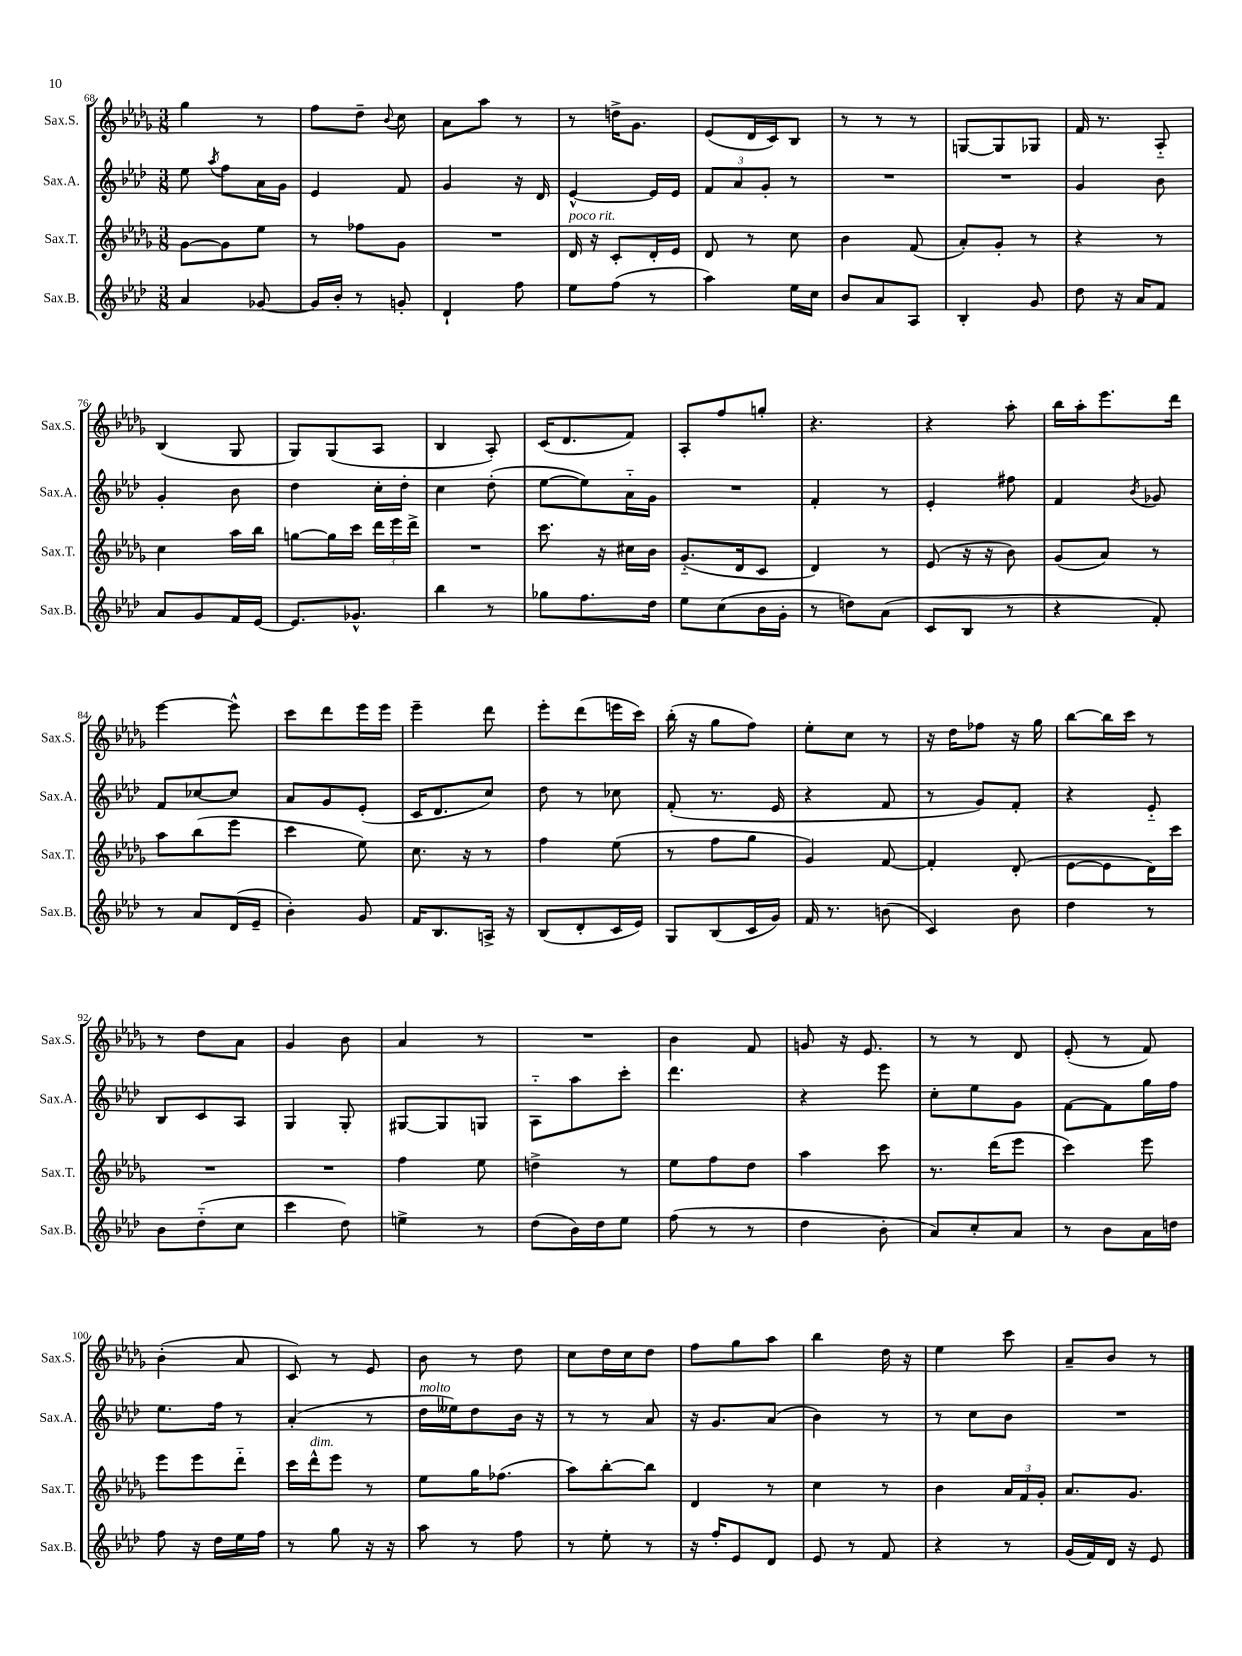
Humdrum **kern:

**kern	**kern	**kern	**kern
*staff4	*staff3	*staff2	*staff1
*clefG2	*clefG2	*clefG2	*clefG2
*k[b-e-a-d-]	*k[b-e-a-d-g-]	*k[b-e-a-d-]	*k[b-e-a-d-g-]
*M3/8	*M3/8	*M3/8	*M3/8
4a-	[8g-	8ee-	4gg-
.	.	8qaa-	.
.	8g-]	8ff	.
[8g-	8ee-	16a-	8r
.	.	16g	.
=	=	=	=
16g-]	8r	4e-	8ff
16b-'	.	.	.
8r	8ff-	.	8dd-~
.	.	.	8qqb-
8g'	8g-	8f	8cc
=	=	=	=
4d-`	4.r	4g	8a-
.	.	.	8aa-
8ff	.	16r	8r
.	.	16d-	.
=	=	=	=
8ee-	16d-	[4e-^^	8r
.	16r	.	.
(8ff	8c'	.	16dd^
.	.	.	8.g-
8r	16d-'	16e-]	.
.	16e-	16e-	.
=	=	=	=
4aa-)	8d-	12f	(8e-
.	.	12a-	.
.	8r	.	16d-
.	.	12g'	.
.	.	.	16c)
16ee-	8cc	8r	8B-
16cc	.	.	.
=	=	=	=
8b-	4b-	4.r	8r
8a-	.	.	8r
8A-	(8f	.	8r
=	=	=	=
4B-'	8a-')	4.r	[8G
.	8g-'	.	8G]
8g	8r	.	8G-
=	=	=	=
8dd-	4r	4g	16f
.	.	.	8.r
16r	.	.	.
16a-	.	.	.
8f	8r	8b-	8A-'~
=	=	=	=
8a-	4cc	4g'	(4B-
8g	.	.	.
16f	16aa-	8b-	8G-
[16e-	16bb-	.	.
=	=	=	=
8.e-]	[8gg	4dd-	8G-)
.	16gg]	.	(8G-
8.g-^^	16ccc	.	.
.	24ddd-	16cc'	8A-
.	24eee-	.	.
.	.	16dd-'	.
.	24ddd-^	.	.
=	=	=	=
4bb-	4.r	4cc	4B-
8r	.	(8dd-'	8A-')
=	=	=	=
8gg-	8.ccc	[8ee-	(16c
.	.	.	8.d-
8.ff	.	8ee-])	.
.	16r	.	.
.	16cc#	16a-'~	8f)
16dd-	16b-	16g	.
=	=	=	=
8ee-	(8.g-'~	4.r	8A-'
(8cc	.	.	8ff
.	16d-	.	.
16b-	8c	.	8gg'
16g'	.	.	.
=	=	=	=
8r	4d-)	4f'	4.r
8dd)	.	.	.
(8a-	8r	8r	.
=	=	=	=
8c	(8e-	4e-'	4r
8B-	16r	.	.
.	16r	.	.
8r	8b-)	8ff#	8aa-'
=	=	=	=
4r	(8g-	4f	16bb-
.	.	.	16aa-'
.	8a-)	.	8.eee-
.	.	8qb-	.
8f')	8r	8g-	.
.	.	.	16ddd-
=	=	=	=
8r	8aa-	8f	[4eee-
8a-	(8bb-	[8cc-	.
(16d-	8eee-	8cc-]	8eee-^^]
16e-~	.	.	.
=	=	=	=
4b-')	4ccc	8a-	8ccc
.	.	8g	8ddd-
8g	8ee-)	(8e-'	16eee-
.	.	.	16eee-
=	=	=	=
16f	8.cc	16c	4eee-~
8.B-	.	8.d-	.
.	16r	.	.
16A^	8r	8cc)	8ddd-
16r	.	.	.
=	=	=	=
(8B-	4ff	8dd-	8eee-'
8d-'	.	8r	(8ddd-
16c	(8ee-	8cc-	16eee
16e-)	.	.	16ccc)
=	=	=	=
8G	8r	(8f'	(16bb-'
.	.	.	16r
(8B-	8ff	8.r	8gg-
16c	8gg-	.	8ff)
16g)	.	16e-	.
=	=	=	=
16f	4g-)	4r	8ee-'
8.r	.	.	.
.	.	.	8cc
(8b	[8f	8f	8r
=	=	=	=
4c)	4f']	8r	16r
.	.	.	16dd-
.	.	8g)	8ff-
8b-	(8d-'	8f'	16r
.	.	.	16gg-
=	=	=	=
4dd-	[8e-	4r	[8bb-
.	8e-]	.	16bb-]
.	.	.	16ccc
8r	16d-)	8e-'~	8r
.	16ccc	.	.
=	=	=	=
8b-	4.r	8B-	8r
(8dd-'~	.	8c	8dd-
8cc	.	8A-	8a-
=	=	=	=
4ccc	4.r	4G	4g-
8dd-)	.	8G'	8b-
=	=	=	=
4ee^	4ff	[8G#	4a-
.	.	8G#]	.
8r	8ee-	8G	8r
=	=	=	=
(8dd-	4dd^	8A-'~	4.r
16b-)	.	8aa-	.
16dd-	.	.	.
8ee-	8r	8ccc'	.
=	=	=	=
(8ff	8ee-	4.ddd-	4b-
8r	8ff	.	.
8r	8dd-	.	8f
=	=	=	=
4dd-	4aa-	4r	8g
.	.	.	16r
.	.	.	8.e-
8b-'	8ccc	8eee-	.
=	=	=	=
8a-)	8.r	8cc'	8r
8cc'	.	8ee-	8r
.	(16ddd-	.	.
8a-	8eee-	8g	8d-
=	=	=	=
8r	4ccc)	[8f	(8e-'
8b-	.	8f]	8r
16a-	8eee-	16gg	8f)
16dd	.	16ff	.
=	=	=	=
8ff	8eee-	8.ee-	(4b-'
16r	8eee-	.	.
16dd-	.	16ff	.
16ee-	8ddd-'~	8r	8a-
16ff	.	.	.
=	=	=	=
8r	16ccc	(4a-'	8c)
.	16ddd-^^	.	.
8gg	8eee-	.	8r
16r	8r	8r	8e-
16r	.	.	.
=	=	=	=
8aa-	8ee-	16dd-	8b-
.	.	16ee--)	.
8r	16gg-	8dd-	8r
.	(8.ff-	.	.
8ff	.	16b-	8dd-
.	.	16r	.
=	=	=	=
8r	8aa-)	8r	8cc
8ee-'	[8bb-'	8r	16dd-
.	.	.	16cc
8r	8bb-]	8a-	8dd-
=	=	=	=
16r	4d-	16r	8ff
16ff'	.	8.g	.
8e-	.	.	8gg-
8d-	8r	(8a-	8aa-
=	=	=	=
8e-	4cc	4b-)	4bb-
8r	.	.	.
8f	8r	8r	16dd-
.	.	.	16r
=	=	=	=
4r	4b-	8r	4ee-
.	.	8cc	.
8r	24a-	8b-	8ccc
.	24f	.	.
.	24g-'	.	.
=	=	=	=
(16g	8.a-	4.r	8a-~
16f)	.	.	.
16d-	.	.	8b-
16r	8.g-	.	.
8e-	.	.	8r
==	==	==	==
*-	*-	*-	*-
